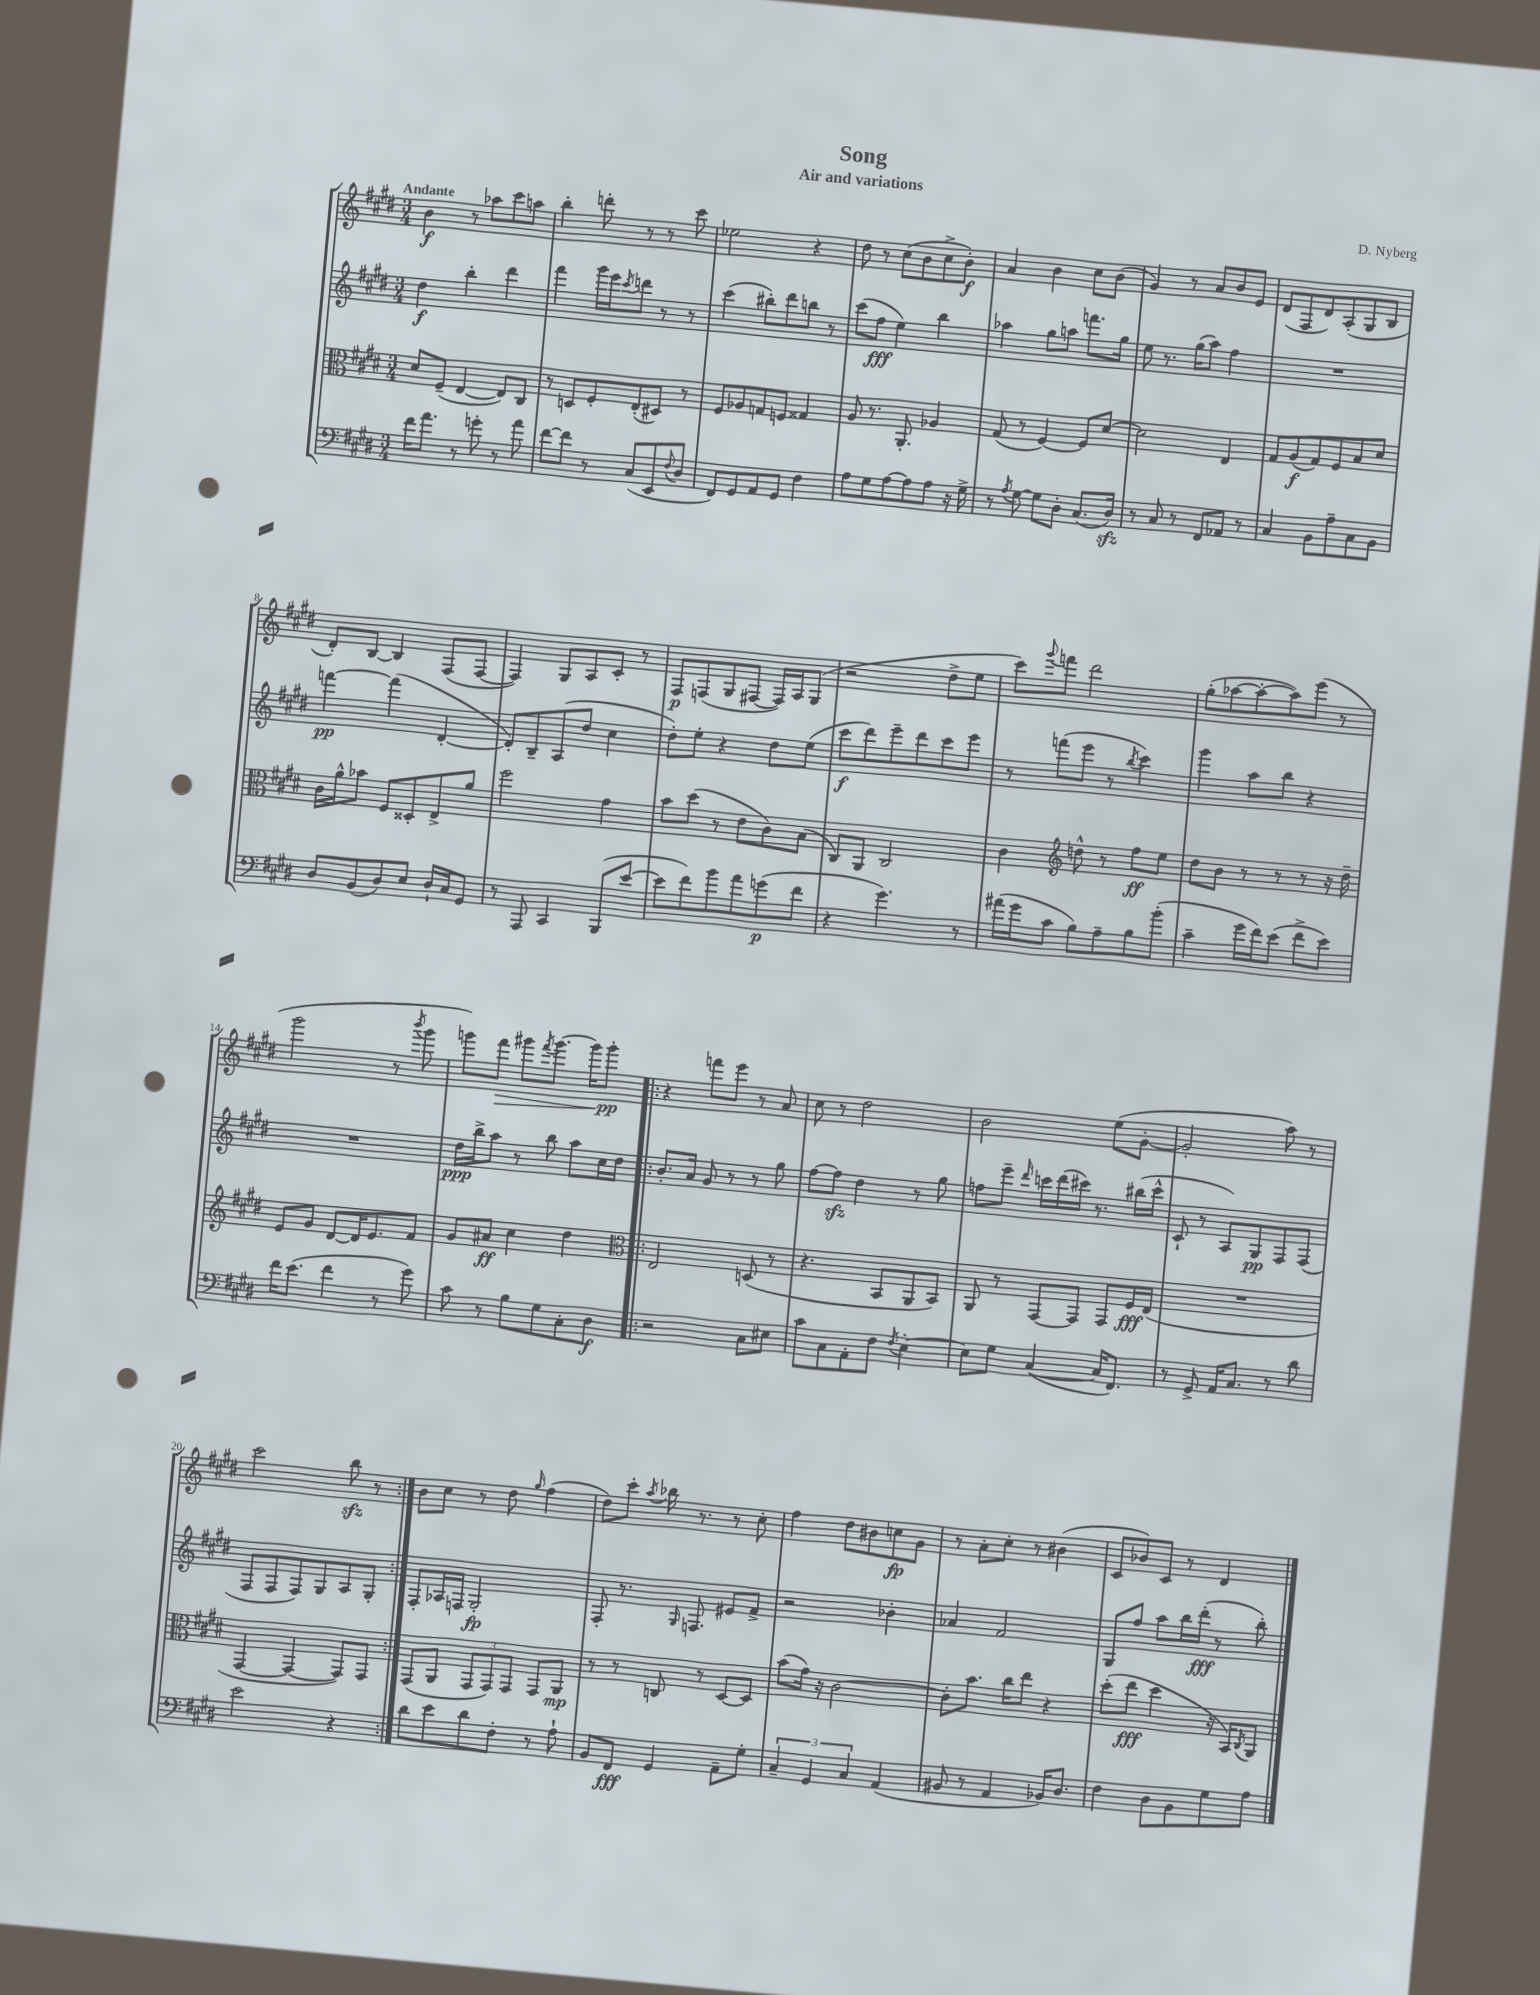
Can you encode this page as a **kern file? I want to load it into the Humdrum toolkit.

**kern	**kern	**kern	**kern
*staff4	*staff3	*staff2	*staff1
*clefF4	*clefC3	*clefG2	*clefG2
*k[f#c#g#d#]	*k[f#c#g#d#]	*k[f#c#g#d#]	*k[f#c#g#d#]
*M3/4	*M3/4	*M3/4	*M3/4
16f#	8d#	4dd#	4b
8.a	.	.	.
.	(8F#~	.	.
8r	[4E	4bb'	8r
8g'	.	.	8aa-
8r	8E])	4ddd#	8ccc#
8a	8C#	.	8aa
=	=	=	=
[8f#	8r	4fff#	4bb'
8f#]	8D	.	.
8r	8F#'	16ggg#	8ddd'
.	.	16eee	.
.	.	8qccc#	.
(8C#	(8E'	8ddd	8r
8EE	8D#)	8r	8r
8qqF#	.	.	.
8D#	8r	8r	8ccc#
=	=	=	=
8FF#)	8F#	(4ccc#	2ee-
8GG#	8A-	.	.
8AA	8G	8bb#')	.
8GG#	8F	8ddd#	.
4F#	4G##	8bb	4r
.	.	8r	.
=	=	=	=
8A	8A	(8ccc#	8dd#
8G#	8.r	8ff#	8r
[8A	.	4ee)	(8cc#
.	8.AA'	.	.
8A]	.	.	8b
8A	4A-	4bb	8cc#^
16r	.	.	8b')
16G#^	.	.	.
=	=	=	=
8r	(8G#	4aa-	4a
8qA	.	.	.
[8G#	8r	.	.
8G#]	[4F#)	8gg#	4b
8D#'	.	8aa	.
(8.C#	8F#]	8.fff	8cc#
.	[8d#	.	(8b
16D#)	.	16gg#	.
=	=	=	=
8r	2d#]	8ee	4g#)
8C#	.	8.r	.
8r	.	.	8r
.	.	(16gg#	.
8FF#	.	8aa)	8a
8AA-	4E	4ff#	8b
8r	.	.	8e
=	=	=	=
4C#	8G#	2.r	(8d#
.	(8A	.	8F#
8BB	8G#)	.	8d#)
8A~	8F#	.	(8A'
8C#	8B	.	8G#
8BB	8d#	.	8B
=	=	=	=
8D#	16c#	[4fff	8d#')
.	16a^^	.	.
(8BB	8b-	.	[8B
8D#)	8F#	(4fff]	4B]
8E	8D##'	.	.
16D#`	8E^	[4d#'	(8F#
16C#	.	.	.
8GG#	8a	.	[8F#
=	=	=	=
8r	2ff#	8d#'])	4F#])
8AAA	.	8B~	.
4CC#	.	(8A	8G#
.	.	8dd#	8A
(8BBB	4g#	4cc#	8c#'
[8e	.	.	8r
=	=	=	=
8e]	8b	8dd#')	8F#
8f#)	(8dd#	8ee'	(8F
8b	8r	4r	8G#
8a	8e	.	[8F#
(8g	8c#)	8dd#	16F#])
.	.	.	16A
8f#	(8B	(8ee	(8G#
=	=	=	=
4r	8C#)	8ccc#	2r
.	8AA	8ddd#)	.
4.g#)	2C#	8eee~	.
.	.	8ddd#	.
.	.	8ccc#	8dd#^
8r	.	8eee	8ee
=	=	=	=
(16a#	4c#	8r	8ccc#)
16g#	.	.	.
.	.	.	8qqggg#
8c#	.	(8fff	8fff
*	*clefG2	*	*
8B)	8dd^^	8eee	2ddd#
8A~	8r	8r	.
.	.	8qbb	.
8B	8ff#	4ccc#)	.
(8b'	8ee	.	.
=	=	=	=
4c#~	8dd#	4ggg#	(8gg#'
.	8b	.	[8aa-
16g#	8r	8aa	8aa-'_
16f#)	.	.	.
(8e	8r	8bb	8aa-])
8f#^	8r	4r	(8eee
8e)	16r	.	8r
.	16dd#~	.	.
=	=	=	=
16f#	8e	2.r	2ggg#
(8.e	.	.	.
.	8g#	.	.
4f#	[8d#	.	.
.	16d#]	.	.
.	8.e	.	.
8r	.	.	8r
.	.	.	8qbbb
8g#)	8f#	.	8ggg#
=	=	=	=
8c#	8g#	16dd#	8ggg)
.	.	16bb^	.
8r	8a#	8aa	8fff#
8B	4cc#	8r	8ggg#
.	.	.	8qfff#
8G#	.	8bb	[8.ggg#
8C#'	4dd#	8aa	.
.	.	.	16ggg#]
8D#	.	16cc#	8ggg#'
.	.	16dd#	.
=!|:	=!|:	=!|:	=!|:
*	*clefC3	*	*
2r	2E	8.b'	4r
.	.	16a	.
.	.	8g#	8fff
.	.	8r	8eee
8C#	(8D	8r	8r
8E#	8r	8gg#	8a
=	=	=	=
8c#	4.r	[8ff#	8cc#
8C#	.	8ff#]	8r
8AA'	.	4dd#	2dd#
8F#	8BB	.	.
8qF#	.	.	.
[4E'	8AA	8r	.
.	8BB)	8gg#	.
=	=	=	=
8E]	8AA	8ff	2b
8G#	8r	8eee~	.
.	.	16qqddd#	.
([4C#	[8GG#	16ccc	.
.	.	(16ddd#	.
.	8GG#]	16ccc#)	.
.	.	8.r	.
16C#]	8GG#	.	(8ee
8.FF#)	.	.	.
.	16F#	(16bb#	[8g#'
.	(16E	16ccc#^^	.
=	=	=	=
8r	2.r	8c#`	2g#']
8GG#^	.	8r	.
16AA	.	8A)	.
8.C#	.	.	.
.	.	8G#	.
8r	.	8F#	8aa)
8d#	.	(8F#	8r
=	=	=	=
2e	[4GG#	8F#	2ccc#
.	.	8F#	.
.	4GG#_	8F#)	.
.	.	8G#	.
4r	8GG#])	8A	8bb
.	8GG#	8G#'	8r
=:|!	=:|!	=:|!	=:|!
8d#	(8GG#	8F#'	8b
8e	8AA	16A-	8cc#
.	.	16F	.
8d#	12GG#	2G#'	8r
.	12GG#)	.	.
8F#'	.	.	8dd#
.	12GG#	.	.
.	.	.	16qqgg#
8r	8GG#	.	(4ff#
8A`	8AA	.	.
=	=	=	=
8BB	8r	8F#'	8dd#)
8FF#	8r	8.r	8ccc#'
.	.	.	8qaa
4GG#	8C	.	16bb-
.	.	16qqG#	.
.	.	8.F	8.r
.	8r	.	.
8AA~	[8D#	8e#	8r
8G#'	8D#]	8f#^	8cc#'
=	=	=	=
6C#~	(8b	2r	4ff#
.	16g#)	.	.
6GG#	.	.	.
.	16r	.	.
.	[2c#	.	8dd#
6C#	.	.	.
.	.	.	8b#
(4AA	.	4b-'	8cc
.	.	.	8g#
=	=	=	=
8BB#	8c#']	4a-	8r
8r	8.b	.	8a'
4AA	.	2f#	8cc#'
.	16cc#	.	.
.	8ee	.	8r
16BB-)	4r	.	(4b#
8.D#	.	.	.
=	=	=	=
4F#	(8dd#'	8G#	8c#
.	8ee	8ff#	8b-)
8D#	4dd#	8aa	8c#
8BB	.	16bb	8r
.	.	(16ddd#'	.
8G#	16r	8r	4d#
.	16BB)	.	.
.	8qC#	.	.
8A	8AA	8bb')	.
==	==	==	==
*-	*-	*-	*-
